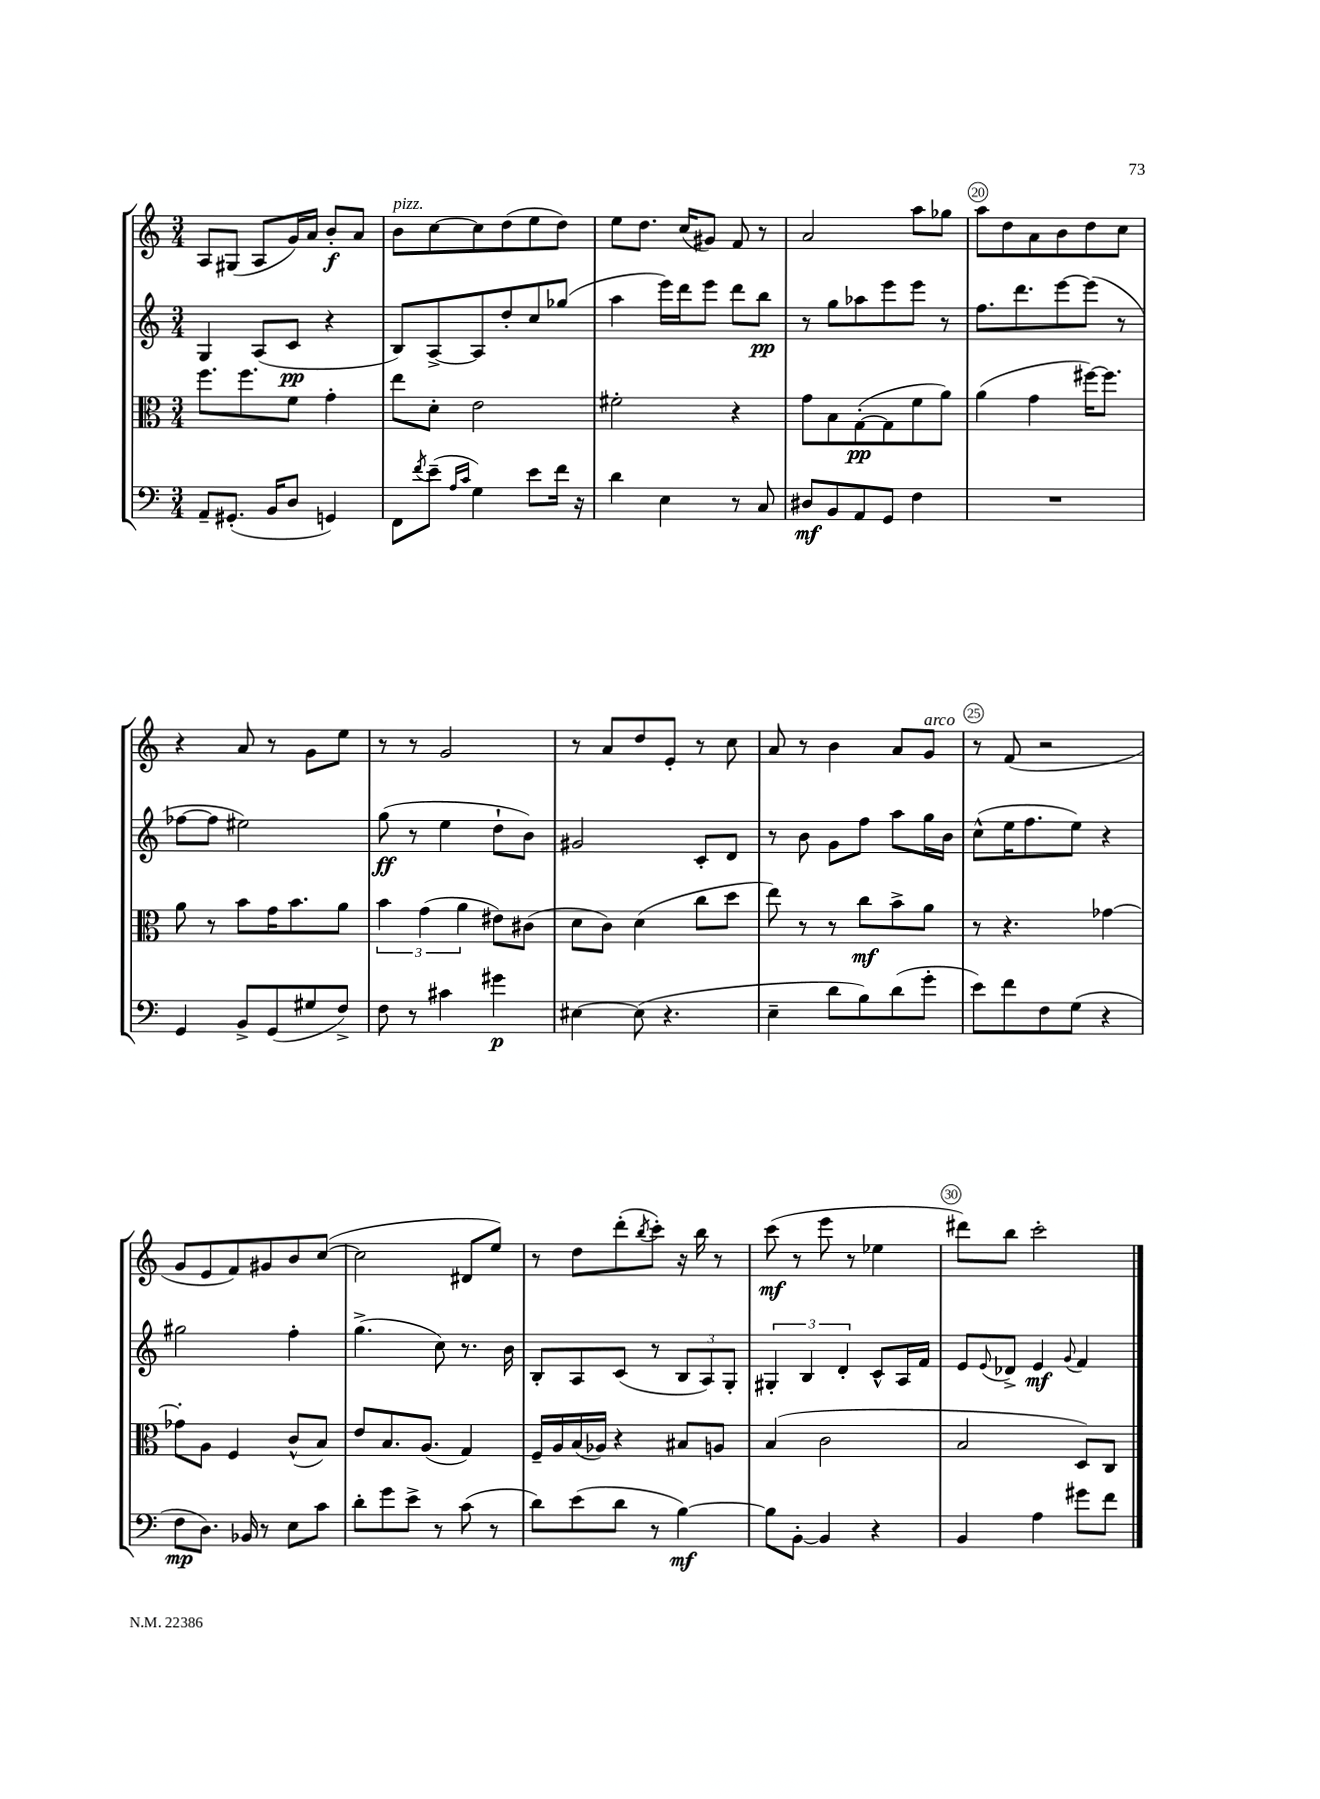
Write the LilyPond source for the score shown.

<<
\new StaffGroup <<
\new Staff = "s0" {
    \clef treble \key c \major \numericTimeSignature \time 3/4
    a8 gis8( a8 g'16) a'16 b'8-.\f a'8 |
    b'8^\markup { \italic "pizz." } c''8~ c''8 d''8( e''8 d''8) |
    e''8 d''8. c''16( gis'8) f'8 r8 |
    a'2 a''8 ges''8 |
    a''8 d''8 a'8 b'8 d''8 c''8 |
    r4 a'8 r8 g'8 e''8 |
    r8 r8 g'2 |
    r8 a'8 d''8 e'8-. r8 c''8 |
    a'8 r8 b'4 a'8 g'8^\markup { \italic "arco" } |
    r8 f'8( r2 |
    g'8 e'8 f'8) gis'8 b'8 c''8~( |
    c''2 dis'8 e''8) |
    r8 d''8 d'''8-.( \acciaccatura { b''8 } c'''8-.) r16 b''16 r8 |
    c'''8\mf( r8 e'''8 r8 ees''4 |
    dis'''8) b''8 c'''2-. \bar "|." |
}
\new Staff = "s1" {
    \clef treble \key c \major \numericTimeSignature \time 3/4
    g4 a8( c'8\pp r4 |
    b8) a8~-> a8 d''8-. c''8 ges''8( |
    a''4 e'''16) d'''16 e'''8 d'''8 b''8\pp |
    r8 g''8 aes''8 e'''8 e'''8 r8 |
    f''8. d'''8. e'''8~ e'''8( r8 |
    fes''8~ fes''8 eis''2) |
    g''8\ff( r8 e''4 d''8-! b'8) |
    gis'2 c'8-. d'8 |
    r8 b'8 g'8 f''8 a''8 g''16 b'16 |
    c''8-^( e''16 f''8. e''8) r4 |
    gis''2 f''4-. |
    g''4.->( c''8) r8. b'16 |
    b8-. a8 c'8( r8 \tuplet 3/2 { b8 a8) g8-. } |
    \tuplet 3/2 { gis4-. b4 d'4-. } c'8-^ a16 f'16 |
    e'8 \appoggiatura { e'8 } des'8-> e'4\mf \appoggiatura { g'8 } f'4 \bar "|." |
}
\new Staff = "s2" {
    \clef alto \key c \major \numericTimeSignature \time 3/4
    f''8. f''8. f'8 g'4-. |
    e''8 d'8-. e'2 |
    fis'2-. r4 |
    g'8 b8 g8~-.\pp( g8 f'8 a'8) |
    a'4( g'4 fis''16~) fis''8. |
    a'8 r8 b'8 g'16 b'8. a'8 |
    \tuplet 3/2 { b'4 g'4( a'4 } eis'8) cis'8( |
    d'8 c'8) d'4( c''8 d''8 |
    e''8) r8 r8 c''8\mf b'8-> a'8 |
    r8 r4. ges'4~ |
    ges'8-. a8 f4 c'8-^( b8) |
    e'8 b8. a8.( g4) |
    f16-- a16 b16( aes16) r4 bis8 a8 |
    b4( c'2 |
    b2 d8) c8 \bar "|." |
}
\new Staff = "s3" {
    \clef bass \key c \major \numericTimeSignature \time 3/4
    a,8-- gis,8.-.( b,16 d8 g,4) |
    f,8 \acciaccatura { f'8 } e'8--( \grace { a16 c'16 } g4) e'8 f'16 r16 |
    d'4 e4 r8 c8 |
    dis8\mf b,8 a,8 g,8 f4 |
    R2. |
    g,4 b,8-> g,8( gis8 f8->) |
    f8 r8 cis'4 gis'4\p |
    eis4~ eis8( r4. |
    e4-- d'8 b8) d'8( g'8-. |
    e'8) f'8 f8 g8( r4 |
    f8\mp d8.) bes,16 r8 e8 c'8 |
    d'8-. g'8 e'8-> r8 c'8( r8 |
    d'8) e'8( d'8 r8 b4~\mf) |
    b8 b,8~-. b,4 r4 |
    b,4 a4 gis'8 f'8 \bar "|." |
}
>>
>>
\layout { \context { \Score currentBarNumber = #16 \override BarNumber.break-visibility = ##(#f #t #t) barNumberVisibility = #(every-nth-bar-number-visible 5) \override BarNumber.stencil = #(make-stencil-circler 0.1 0.3 ly:text-interface::print) } }
